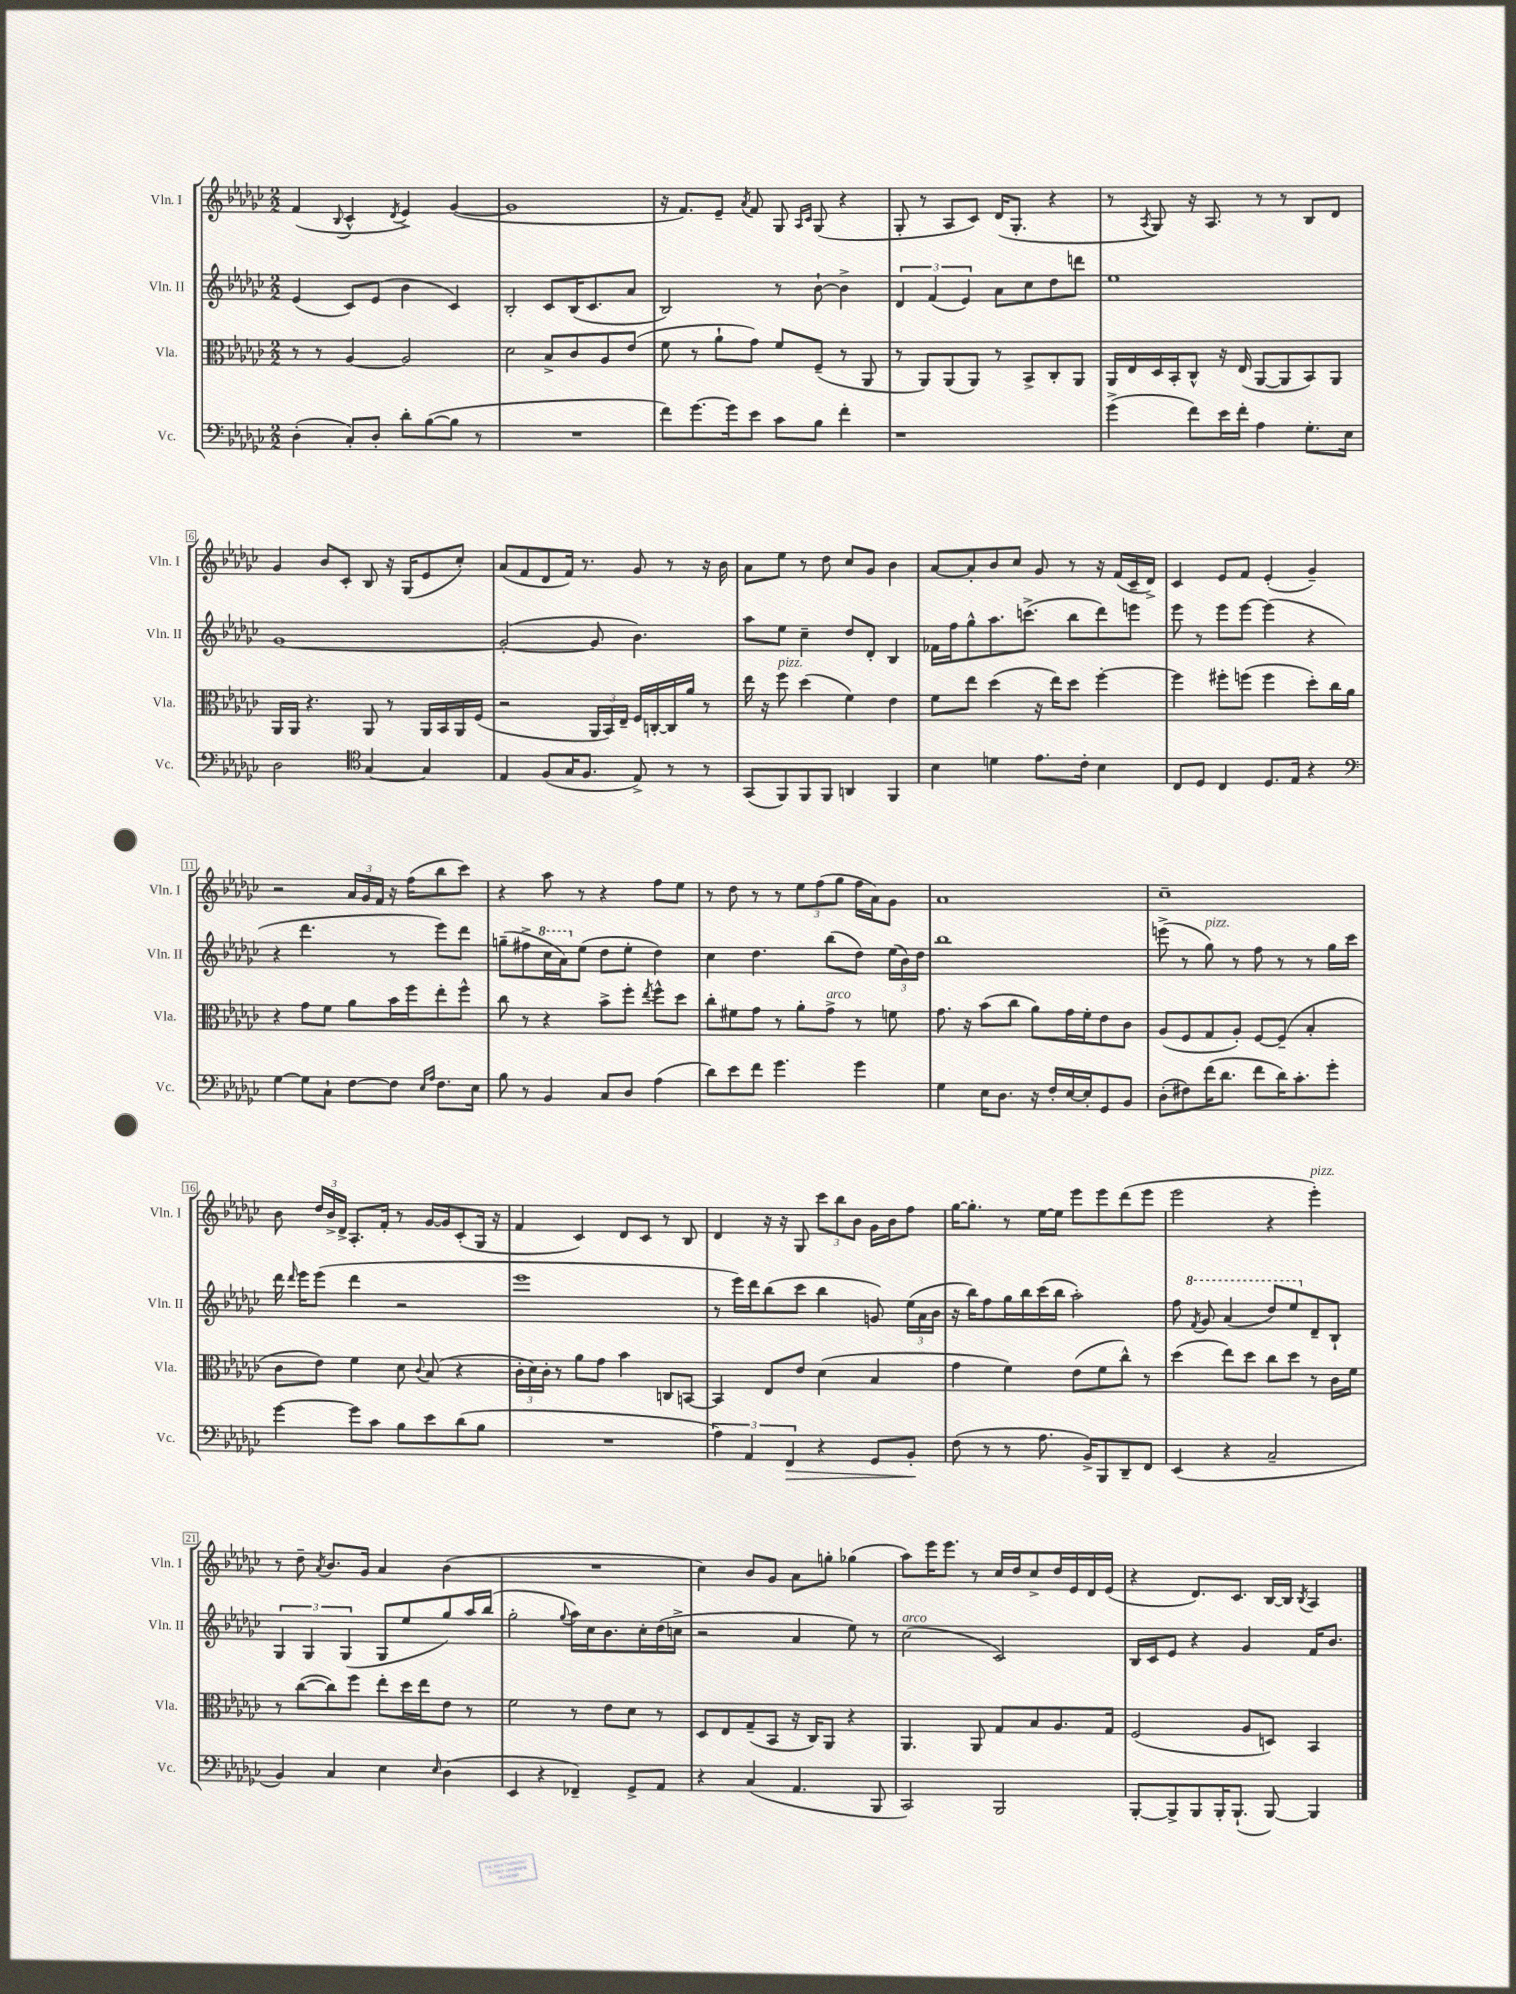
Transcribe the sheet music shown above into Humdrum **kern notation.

**kern	**kern	**kern	**kern
*staff4	*staff3	*staff2	*staff1
*clefF4	*clefC3	*clefG2	*clefG2
*k[b-e-a-d-g-c-]	*k[b-e-a-d-g-c-]	*k[b-e-a-d-g-c-]	*k[b-e-a-d-g-c-]
*M2/2	*M2/2	*M2/2	*M2/2
(4D-'	8r	(4e-	(4f
.	8r	.	.
.	.	.	8qqB-
8C-')	[4A-	8c-)	4c-^^
8D-'	.	(8e-	.
.	.	.	8qd-
8d-'	2A-]	4b-	4e-^)
([8B-	.	.	.
8B-]	.	4c-)	([4g-
8r	.	.	.
=	=	=	=
1r	2d-	2B-'	1g-]
.	8B-^	8c-	.
.	8c-	(16B-	.
.	.	8.c-	.
.	8A-	.	.
.	(8e-	8a-	.
=	=	=	=
8f)	8f	2B-)	16r
.	.	.	8.f)
[8.g-	8r	.	.
.	8a-`	.	8e-~
16g-]	.	.	.
.	.	.	8qa-
8e-	8g-)	.	8f
8c-	8f	8r	8G-
.	.	.	16qqA-
.	.	.	16qqc-
8B-	(8F~	[8b-`	(8G-
4f'	8r	4b-^]	4r
.	8AA-	.	.
=	=	=	=
1r	8r	6d-	8G-'
.	8AA-)	.	8r
.	.	(6f	.
.	(8AA-	.	8A-
.	.	6e-)	.
.	8AA-)	.	8c-)
.	8r	8a-	(16d-
.	.	.	8.G-'
.	8BB-^	8cc-	.
.	8C-'	8dd-	4r
.	8AA-	8ddd	.
=	=	=	=
(4g-^	16AA-	1ee-	8r
.	16E-	.	.
.	.	.	8qA-
.	16D-	.	8G-)
.	16BB-'	.	.
8f)	8C-^^	.	16r
.	.	.	8.A-
16e-	16r	.	.
16f'	(16E-	.	.
4A-	[8AA-	.	8r
.	8AA-]	.	8r
8.G-'	8BB-)	.	8B-
.	8AA-	.	8d-
16E-	.	.	.
=	=	=	=
2D-	16AA-	[1g-	4g-
.	16AA-	.	.
.	4.r	.	.
.	.	.	8b-
.	.	.	8c-'
*clefC4	*	*	*
[4G-	8AA-	.	8B-
.	8r	.	16r
.	.	.	(16G-
4G-]	16AA-	.	8e-
.	16BB-	.	.
.	16AA-	.	8cc-')
.	(16F	.	.
=	=	=	=
4E-	2r	(2g-'_	(8a-
.	.	.	8f
(8F	.	.	8d-
16G-	.	.	16f)
8.F	.	.	8.r
.	24AA-	8g-]	.
.	24BB-)	.	.
.	24E-~	.	.
8E-^)	16F	4.b-)	8g-
.	[16C'	.	.
8r	16C]	.	8r
.	16a-	.	.
8r	8r	.	16r
.	.	.	16b-
=	=	=	=
(8GG-	16ee-	8aa-	8a-
.	16r	.	.
8FF)	8ff	8ee-	8ee-
8FF	(4dd-	4cc-~	8r
8FF	.	.	8dd-
4AA	4f)	8dd-	8cc-
.	.	8d-'	8g-
4FF	4e-	4B-	4b-
=	=	=	=
4B-	8f	16f-	[8a-
.	.	16ff	.
.	8ee-	8gg-^^	8a-']
4d	(4dd-	8.aa-	8b-
.	.	.	8cc-
.	.	(8.ccc^	.
8.e-	16r	.	8g-
.	16ee-)	.	.
.	8dd-	8bb-	8r
16c-'	.	.	.
4B-	[4ff'	8ddd-)	16r
.	.	.	(16f
.	.	8eee	16c-~
.	.	.	16d-^)
=	=	=	=
8C-	4ff]	8eee-	4c-
8D-	.	8r	.
4C-	8ff#'	8eee-	8e-
.	(8ff	[8eee-	8f
8.D-	4ff	(4eee-]	(4e-'
16E-	.	.	.
4r	8dd-')	4r	4g-~)
.	16cc-	.	.
.	16a-	.	.
=	=	=	=
*clefF4	*	*	*
[4G-	4r	4r	2r
8G-]	8g-	4.ddd-	.
8C-`	8f	.	.
[8F	8a-	.	24a-
.	.	.	24g-
.	.	.	24f
8F]	16b-	8r	16r
.	16ff	.	(16ff
16qqE-	.	.	.
16qqA-	.	.	.
8.F	8ee-'	8eee-)	8bb-
.	8ff^^	8ddd-	8ccc-)
16E-	.	.	.
=	=	=	=
8B-	8cc-	(8gg~	4r
8r	8r	8ff#^	.
4BB-	4r	16ccc-	8aa-
.	.	16aa-)	.
.	.	(8ee-	8r
8C-	8b-^	8dd-	4r
8D-	8ff'	8ee-'	.
.	8qee-	.	.
(4A-	8ff^^	4dd-)	8ff
.	8dd-	.	8ee-
=	=	=	=
8d-)	8cc-'	4cc-	8r
8e-	8f#	.	8dd-
8f	8g-	4.dd-	8r
4.g-	8r	.	8r
.	8a-'	.	12ee-
.	.	.	(12ff
.	8g-^	(8bb-	.
.	.	.	12gg-
4g-	8r	8dd-)	16ff
.	.	.	16a-)
.	8f	(24ee-	8g-
.	.	24b-)	.
.	.	24dd-	.
=	=	=	=
4G-	8.g-	1bb-	1a-
.	16r	.	.
16E-	(8b-	.	.
8.D-	.	.	.
.	8cc-	.	.
16r	8a-)	.	.
16F'	.	.	.
[16E-	16g-	.	.
16E-']	16f'	.	.
8GG-	8e-	.	.
8BB-	8c-	.	.
=	=	=	=
(8D-'	(8A-	(8eee^	1cc-~
8F#)	8F	8r	.
(16f	8G-	8gg-)	.
8.d-	.	.	.
.	8A-')	8r	.
8f	[8F	8ff	.
16d-)	(8F~]	8r	.
8.c-'	.	.	.
.	4B-'	8r	.
8g-'	.	16gg-	.
.	.	16ccc-	.
=	=	=	=
[4g-	8c-	16ddd-	8b-
.	.	16qqddd-	.
.	.	16eee-	.
.	8e-)	(8eee-	24dd-
.	.	.	24b-^
.	.	.	24d-^
8g-]	4f	4ddd-	8.A-'
8c-	.	.	.
.	.	.	16f'
8B-	8d-	2r	8r
.	8qqc-	.	.
8e-	(8B-	.	[16g-
.	.	.	16g-]
(8d-	4r	.	(8c-'
8B-	.	.	16G-
.	.	.	16r
=	=	=	=
1r	24c-'	1eee-	4f
.	24d-)	.	.
.	24c-'	.	.
.	8r	.	.
.	8a-	.	4c-)
.	8g-	.	.
.	4b-	.	8d-
.	.	.	8c-
.	8C	.	8r
.	[8BB	.	8B-
=	=	=	=
6A-)	4BB]	8r	4d-
.	.	16eee-)	.
6AA-	.	.	.
.	.	16ddd-	.
.	8E-	(8bb-	16r
.	.	.	16r
6FF	.	.	.
.	8e-	8ccc-	8G-
4r	(4d-	4bb-	12ccc-
.	.	.	12bb-
.	.	.	12b-
8GG-	4B-	8g)	16g-
.	.	.	16b-
8BB-'	.	(24ee-	8ff
.	.	24a-	.
.	.	24b-	.
=	=	=	=
(8F	4g-	16r	[16gg-
.	.	16bb-)	8.gg-']
8r	.	8ff	.
8r	4f)	16gg-	8r
.	.	16bb-	.
8.A-	.	(16ccc-	[16ee-
.	.	16bb-	16ee-]
.	(8e-	2aa-')	8eee-
16BB-^)	.	.	.
8BBB-	8f	.	8eee-
8DD-~	8cc-^^)	.	(8ddd-
8FF	8r	.	8eee-
=	=	=	=
(4EE-	(4dd-	8ff	2eee-
.	.	8qff	.
.	.	8gg-	.
4r	8ee-)	(4aa-	.
.	8dd-	.	.
2C-~	8cc-	8ddd-)	4r
.	8dd-	8eee-	.
.	8r	8d-~	4eee-')
.	16c-	8B-`	.
.	16f	.	.
=	=	=	=
4BB-)	8r	6G-	8r
.	([8cc-	.	8dd-~
.	.	6G-	.
.	.	.	8qa-
4C-	8cc-])	.	8.b-
.	.	(6G-	.
.	8ff	.	.
.	.	.	16g-
4E-	8ee-'	8G-	4a-
.	16dd-	8ee-	.
.	16ee-	.	.
16qqE-	.	.	.
(4D-	8e-	8gg-)	(4b-
.	8r	16aa-	.
.	.	(16bb-	.
=	=	=	=
4EE-	2f	2gg-'	1r
4r	.	.	.
.	.	8qqgg-	.
4FF-~)	8r	16aa-)	.
.	.	16cc-	.
.	8e-	8.b-	.
8GG-^	8d-	.	.
.	.	16cc-'	.
8AA-	8r	(16dd-	.
.	.	16cc^	.
=	=	=	=
4r	8D-	2r	4cc-)
.	8E-	.	.
(4C-	(8G-~	.	8b-
.	8BB-	.	8g-
4.AA-	16r	4a-	8a-
.	16C-)	.	.
.	8AA-	.	8gg'
.	4r	8ee-)	(4gg-
8BBB-	.	8r	.
=	=	=	=
2CC-)	4.AA-	(2cc-	8aa-)
.	.	.	16eee-
.	.	.	8.eee-
.	8AA-	.	8r
2BBB-	8G-	2c-)	16cc-
.	.	.	16dd-
.	8B-	.	8cc-^
.	8.A-	.	16dd-
.	.	.	16e-
.	.	.	16d-
.	16G-	.	(16e-
=	=	=	=
[8BBB-'	(2F	16B-	4r
.	.	16c-	.
8BBB-^]	.	8e-	.
8BBB-	.	4r	8.d-)
16BBB-'	.	.	.
(8.BBB-`	.	.	8.c-
.	8A-	4g-	.
[8BBB-)	8D)	.	[16B-
.	.	.	16B-]
.	.	.	8qB-
4BBB-]	4BB-	16f	4A-
.	.	8.b-	.
==	==	==	==
*-	*-	*-	*-
